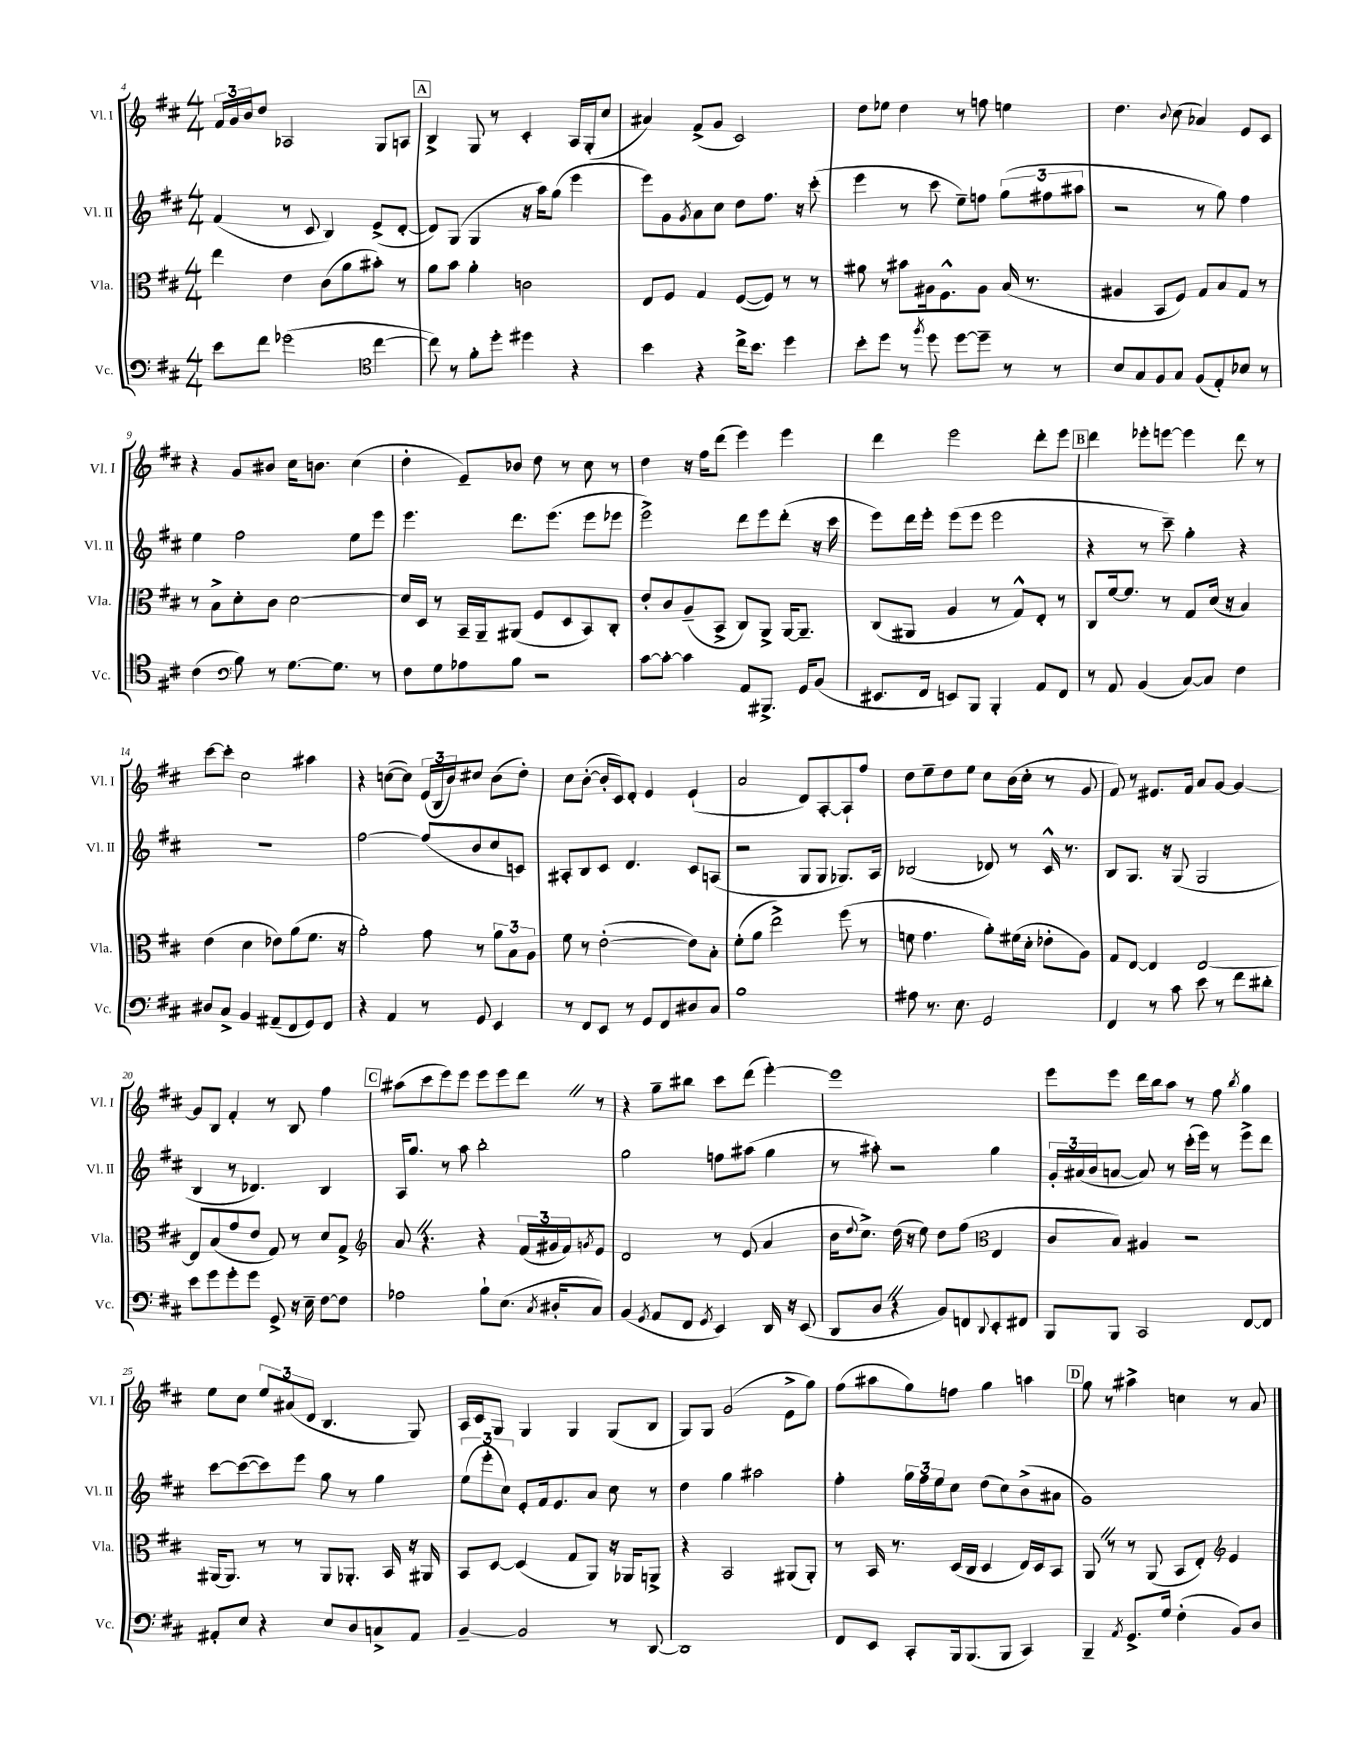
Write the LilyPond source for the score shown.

<<
\new StaffGroup <<
\new Staff = "s0" \with { instrumentName = "Vl. I" shortInstrumentName = "Vl. I" } {
    \clef treble \key d \major \numericTimeSignature \time 4/4
    \tuplet 3/2 { fis'16 g'16 b'16 } d''8 aes2 g8 a8 |
    \mark \markup { \box "A" } b4-> g8 r8 cis'4-. a16 g16-.( cis''8 |
    ais'4) fis'8->( g'8 cis'2) |
    d''8 ees''8 d''4 r8 f''8 e''4 |
    d''4. \appoggiatura { b'8 } cis''8( aes'4) e'8 cis'8 |
    r4 g'8 bis'8 cis''16 b'8. cis''4( |
    d''4-. e'8--) bes'8 d''8 r8 cis''8 r8 |
    d''4 r16 fis''16 d'''8( e'''4) e'''4 |
    d'''4 e'''2 d'''8-. e'''8 |
    \mark \markup { \box "B" } d'''4 ees'''8-. e'''8~ e'''4 d'''8 r8 |
    cis'''8~ cis'''8-. cis''2 ais''4 |
    r4 c''8~( c''8) \tuplet 3/2 { e'16( b16 b'16) } cis''8 b'8( d''8-.) |
    cis''8 b'8~-.( b'16-. cis'16) d'8-. e'4 e'4-!( |
    a'2 d'8) a8~-. a8-! fis''8 |
    d''8 e''8-- d''8 e''8 cis''8 b'16( cis''16-. r8 g'8 |
    fis'8) r8 eis'8. fis'16 a'8 g'8~ g'4~ |
    g'8 b8 fis'4-. r8 b8 fis''4 |
    \mark \markup { \box "C" } ais''8( cis'''8 e'''8) e'''8 e'''8 e'''8 d'''8 \once \override BreathingSign.text = \markup { \musicglyph "scripts.caesura.straight" } \breathe r8 |
    r4 g''8-- bis''8 cis'''8 d'''8( e'''4~-.) |
    e'''1 |
    e'''8 e'''8 d'''16 b''16 a''8 r8 fis''8 \acciaccatura { b''8 } g''4 |
    e''8 cis''8 \tuplet 3/2 { e''8 ais'8( d'8 } b4. g8) |
    a16 cis'16 g8 g4 g4 g8( b8 |
    g8) g8 g'2( e'8-> g''8) |
    fis''8( ais''8 g''8) f''8 g''4 a''4 |
    \mark \markup { \box "D" } g''8 r8 ais''4-> c''4 r8 a'8 \bar "|." |
}
\new Staff = "s1" \with { instrumentName = "Vl. II" shortInstrumentName = "Vl. II" } {
    \clef treble \key d \major \numericTimeSignature \time 4/4
    fis'4( r8 cis'8 b4) e'8->( d'8~-. |
    \mark \markup { \box "A" } d'8) g8( g4 r16 a''16) g''8( e'''4 |
    e'''8) g'8 \acciaccatura { g'8 } a'8 cis''8 d''8 fis''8. r16 cis'''8-.( |
    e'''4 r8 cis'''8 e''8--) f''8 \tuplet 3/2 { g''8( fis''8 ais''8 } |
    r2 r8 g''8) fis''4 |
    e''4 fis''2 e''8 e'''8 |
    e'''4. d'''8. e'''8.( e'''8 ees'''8 |
    e'''2->) d'''8 e'''8 d'''8-.( r16 cis'''16 |
    e'''8) d'''16 e'''16-. e'''8( e'''8 e'''2 |
    \mark \markup { \box "B" } r4 r8 cis'''8--) g''4-. r4 |
    R1 |
    fis''2~ fis''8( b'8 cis''8 c'8) |
    ais8-. b8 cis'8 d'4. cis'8 a8( |
    r2 g8 g8 ges8.) a16 |
    bes2( des'8) r8 cis'16-^ r8. |
    b8 g8. r16 g8( g2 |
    b4 r8 des'4.) b4 |
    \mark \markup { \box "C" } a16 g''8. r8 a''8 b''2-. |
    g''2 f''8 ais''8( g''4 |
    r8 ais''8-.) r2 g''4 |
    \tuplet 3/2 { g'16-. ais'16( b'16 } a'8~ a'8) r8 cis'''16-.( e'''16) r8 e'''8-> d'''8 |
    cis'''8~ cis'''8~( cis'''8) e'''8 g''8 r8 g''4 |
    \tuplet 3/2 { e''8( e'''8-. cis''8) } e'8-. fis'16 e'8. a'8 cis''8 r8 |
    d''4 g''4 ais''2 |
    fis''4-. \tuplet 3/2 { g''16 fis''16 e''16 } cis''8 d''8( cis''8) b'8->( ais'8 |
    \mark \markup { \box "D" } g'1) \bar "|." |
}
\new Staff = "s2" \with { instrumentName = "Vla." shortInstrumentName = "Vla." } {
    \clef alto \key d \major \numericTimeSignature \time 4/4
    e''4 e'4 cis'8( a'8 bis'8-.) r8 |
    \mark \markup { \box "A" } a'8 b'8 a'4-. c'2 |
    e8 fis8 g4 fis8~( fis8) r8 r8 |
    ais'8 r8 bis'8 ais16 fis8.-^ ais8 b16( r8. |
    ais4 b,8 fis8) g8 b8 g8 r8 |
    r8 b8-> d'8-. cis'8 d'2~ |
    d'16 d16 r8 b,16-- a,16-- ais,8( fis8 d8 b,8) cis8-. |
    e'8-. cis'8 a8--( b,8-> cis8) a,8-> a,16~ a,8.-- |
    cis8( ais,8 a4 r8 g8-^) e8-. r8 |
    \mark \markup { \box "B" } cis8 fis'16~ fis'8. r8 g8 d'16( r16 b4) |
    e'4( d'4 ees'8) a'8( fis'8. r16 |
    a'2-.) g'8 r8 \tuplet 3/2 { a'8 b8 a8 } |
    fis'8 r8 e'2~-.( e'8) b8-. |
    fis'8-.( a'8 e''2->) fis''8( r8 |
    f'8 g'4. a'8-.) fis'16( d'16-. ees'8-. a8) |
    g8 e8~ e4 e2~ |
    e8 b8( g'8 e'8 g8) r8 d'8 g8-> |
    \mark \markup { \box "C" } \clef treble a'8 \once \override BreathingSign.text = \markup { \musicglyph "scripts.caesura.straight" } \breathe r4. r4 \tuplet 3/2 { fis'16( gis'16 fis'16) } \acciaccatura { g'8 } e'8 |
    d'2 r8 e'8( a'4 |
    b'16 \appoggiatura { d''8 } cis''8.->) d''16( r16 e''8) d''8 fis''8( \clef alto e4 |
    cis'8 b8) ais4 r2 |
    ais,16( ais,8.) r8 r8 ais,8 aes,8.-. b,16 r16 ais,16 |
    b,8 d8~ d4( g8 a,8) r16 aes,16 a,8-> |
    r4 b,2 ais,8( ais,8-.) |
    r8 b,16 r8. d16( cis16 d4 e16) d16 b,8 |
    \mark \markup { \box "D" } a,8 \once \override BreathingSign.text = \markup { \musicglyph "scripts.caesura.straight" } \breathe r8 r8 a,8( b,8 e8-.) \clef treble e'4 \bar "|." |
}
\new Staff = "s3" \with { instrumentName = "Vc." shortInstrumentName = "Vc." } {
    \clef bass \key d \major \numericTimeSignature \time 4/4
    e'8 fis'8 ges'2( \clef tenor cis''4~ |
    \mark \markup { \box "A" } cis''8) r8 fis'8-. d''8-. dis''4 r4 |
    b'4 r4 cis''16-> b'8. d''4 |
    b'8-. d''8 r8 \acciaccatura { fis''8 } d''8 d''8~ d''8-- r8 r8 |
    b8 g8 fis8 g8 fis8( e8-.) bes8 r8 |
    cis'4( \clef bass b8) r8 g8.~ g8. r8 |
    fis8 g8 aes8 b8 r2 |
    cis'8~ cis'8~-. cis'4 a,8 bis,,8.-> g,16 b,8( |
    eis,8. fis,16 e,8) b,,8 b,,4-. a,8 fis,8 |
    \mark \markup { \box "B" } r8 a,8 b,4( cis8~) cis8 fis4 |
    dis8 cis8-> b,4 ais,8--( fis,8 g,8) fis,8 |
    r4 a,4 r8 g,8 e,4 |
    r8 fis,8 e,8 r8 g,8 fis,8 dis8 cis8 |
    b1 |
    ais8 r8. e8. g,2 |
    fis,4 r8 cis'8 e'8 r8 fis'8 dis'8-. |
    e'8 g'8 g'8-. g'8 g,8-> r16 e16-- fis8~ fis8 |
    \mark \markup { \box "C" } aes2 b8-! e8.( \acciaccatura { cis8 } dis16-. cis8) |
    b,4( \acciaccatura { g,8 } a,8 fis,8 \acciaccatura { g,8 } e,4) d,16 r16 e,8( |
    d,8 d8 \once \override BreathingSign.text = \markup { \musicglyph "scripts.caesura.straight" } \breathe r4 b,8) f,8 \appoggiatura { d,8 } e,8-. fis,8 |
    b,,8 b,,8 cis,2 fis,8~ fis,8 |
    ais,8-. e8 r4 e8 d8 c8-> ais,8 |
    b,4~-- b,2 r8 d,8~ |
    d,1 |
    fis,8 e,8 cis,8-. b,,16 b,,8.( b,,8 cis,4) |
    \mark \markup { \box "D" } b,,4-- \acciaccatura { a,8 } g,8.-> g16 fis4-.( b,8) d8 \bar "|." |
}
>>
>>
\layout { \context { \Score currentBarNumber = #4 } }
